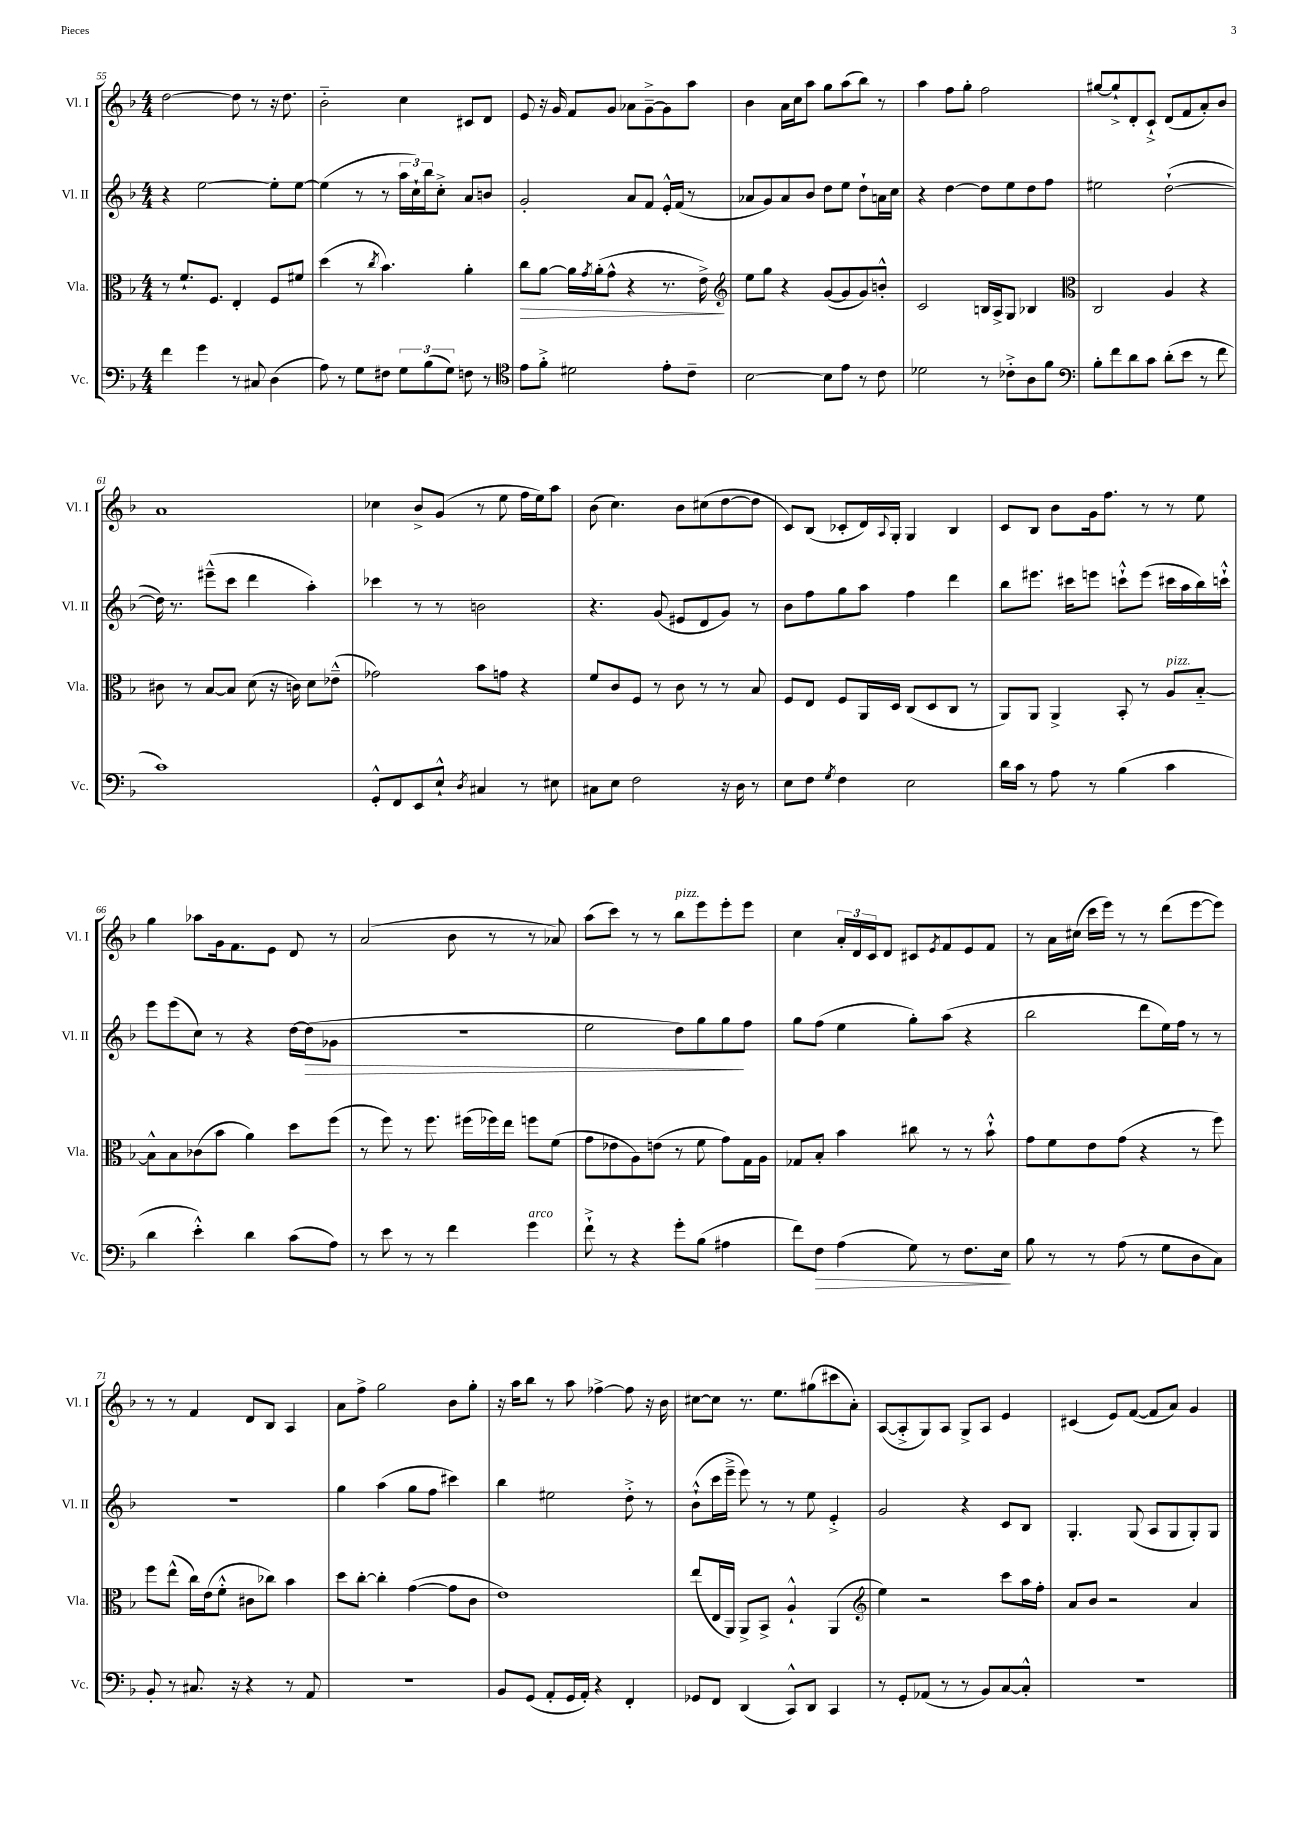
<<
\new StaffGroup <<
\new Staff = "s0" \with { instrumentName = "Vl. I" shortInstrumentName = "Vl. I" } {
    \clef treble \key f \major \numericTimeSignature \time 4/4
    d''2~ d''8 r8 r16 d''8. |
    bes'2-_ c''4 cis'8 d'8 |
    e'8 r16 g'16 f'8 g'8 aes'8 g'8~---> g'8 a''8 |
    bes'4 a'16 c''16 a''8 g''8 a''8( bes''8) r8 |
    a''4 f''8 g''8-. f''2 |
    gis''8~ gis''8-!-> d'8-. c'8-!-> d'8( f'8 a'8-.) bes'8 |
    a'1 |
    ces''4 bes'8-> g'8( r8 e''8 f''16 e''16) a''8 |
    bes'8( c''4.) bes'8 cis''8( d''8~ d''8 |
    c'8) bes8( ces'8-. d'16) \appoggiatura { a8 } g16-. g4 bes4 |
    c'8 bes8 bes'8 g'16 f''8. r8 r8 e''8 |
    g''4 aes''8 g'16 f'8. e'8 d'8 r8 |
    a'2( bes'8 r8 r8 aes'8) |
    a''8( c'''8) r8 r8 bes''8^\markup { \italic "pizz." } e'''8 e'''8-. e'''8 |
    c''4 \tuplet 3/2 { a'16-. d'16 c'16 } d'8 cis'8 \acciaccatura { e'8 } f'8 e'8 f'8 |
    r8 a'16 cis''16( c'''16 e'''16) r8 r8 d'''8( e'''8~ e'''8) |
    r8 r8 f'4 d'8 bes8 a4 |
    a'8 f''8-> g''2 bes'8 g''8-. |
    r16 a''16 bes''8 r8 a''8 fes''4~-> fes''8 r16 bes'16 |
    cis''8~ cis''8 r8. e''8. gis''8( cis'''8 a'8-.) |
    a8~( a8-.-> g8) a8 g8-> a8 e'4 |
    cis'4( e'8) f'8~( f'8 a'8) g'4 \bar "|." |
}
\new Staff = "s1" \with { instrumentName = "Vl. II" shortInstrumentName = "Vl. II" } {
    \clef treble \key f \major \numericTimeSignature \time 4/4
    r4 e''2~ e''8-. e''8~ |
    e''4( r8 r8 \tuplet 3/2 { a''16 c''16-!) bes''16 } c''8-.-> a'8 b'8 |
    g'2-. a'8 f'8 e'16-.-^ f'16( r8 |
    aes'8 g'8) aes'8 bes'8 d''8 e''8 d''8-! a'16 c''16 |
    r4 d''4~ d''8 e''8 d''8 f''8 |
    eis''2 d''2~-!( |
    d''16) r8. eis'''8---^( c'''8 d'''4 a''4-.) |
    ces'''4 r8 r8 b'2 |
    r4. g'8( eis'8 d'8 g'8) r8 |
    bes'8 f''8 g''8 a''8 f''4 d'''4 |
    bes''8 eis'''8. cis'''16 e'''8 c'''8-!-^ e'''8( cis'''16 a''16 bes''16) c'''16-!-^ |
    e'''8 e'''8( c''8) r8 r4 d''16~ d''16\>( ges'8 |
    R1 |
    e''2 d''8) g''8 g''8\! f''8 |
    g''8 f''8( e''4 g''8-.) a''8( r4 |
    bes''2 d'''8 e''16) f''16 r8 r8 |
    R1 |
    g''4 a''4( g''8 f''8 cis'''4) |
    bes''4 eis''2 d''8-.-> r8 |
    bes'8-!-^( c'''16 e'''16---> e'''8) r8 r8 e''8 e'4-.-> |
    g'2 r4 c'8 bes8 |
    g4.-. g8( a8 g8 g8-.) g8 \bar "|." |
}
\new Staff = "s2" \with { instrumentName = "Vla." shortInstrumentName = "Vla." } {
    \clef alto \key f \major \numericTimeSignature \time 4/4
    r8 f'8.-! f8. e4-. f8 fis'8 |
    d''4( r8 \acciaccatura { c''8 } bes'4.) a'4-. |
    c''8\> a'8~ a'16 \acciaccatura { g'8 } a'16-.( g'8-^ r4 r8. e'16->\!) |
    \clef treble e''8 g''8 r4 g'8~( g'8 g'8) b'8-.-^ |
    c'2 b16 a16-> g8 bes4 |
    \clef alto c2 a4 r4 |
    cis'8 r8 bes8~ bes8 d'8( r16 c'16) d'8 ees'8---^( |
    ges'2) bes'8 g'8 r4 |
    f'8 c'8 f8 r8 c'8 r8 r8 bes8 |
    f8 e8 f8 a,16 d16 c8( d8 c8 r8 |
    a,8) a,8 a,4-> bes,8-. r8 a8^\markup { \italic "pizz." } bes8~-_ |
    bes8-^ bes8 ces'8( bes'8 a'4) d''8 f''8( |
    r8 f''8) r8 f''8. fis''16( fes''16) e''16 f''8 f'8( |
    g'8 ees'8 a8) e'8( r8 f'8 g'8) g16 a16 |
    ges8 bes8-. bes'4 cis''8 r8 r8 bes'8-!-^ |
    g'8 f'8 e'8 g'8( r4 r8 f''8) |
    f''8 e''8-^( c''16) e'16( f'8-.-^ cis'8 ces''8) bes'4 |
    d''8 c''8~-. c''4-. g'4~( g'8 c'8 |
    e'1) |
    e''8( e16 a,16) a,8-> bes,8-> a4-!-^ a,4( |
    \clef treble e''4) r2 c'''8 a''16 f''16-. |
    a'8 bes'8 r2 a'4 \bar "|." |
}
\new Staff = "s3" \with { instrumentName = "Vc." shortInstrumentName = "Vc." } {
    \clef bass \key f \major \numericTimeSignature \time 4/4
    f'4 g'4 r8 cis8 d4( |
    a8) r8 g8 fis8 \tuplet 3/2 { g8 bes8( g8) } f8 r8 |
    \clef tenor e'8 f'8-.-> dis'2 e'8-. c'8-- |
    bes2~ bes8 e'8 r8 c'8 |
    des'2 r8 ces'8-.-> a8 f'8 |
    \clef bass bes8-. f'8 d'8 c'8 d'8-.( e'8 r8 f'8 |
    c'1) |
    g,8-.-^ f,8 e,8 e8-!-^ \acciaccatura { d8 } cis4 r8 eis8 |
    cis8 e8 f2 r16 d16 r8 |
    e8 f8 \acciaccatura { g8 } f4 e2 |
    d'16 c'16 r8 a8 r8 bes4( c'4 |
    d'4 e'4-.-^) d'4 c'8( a8) |
    r8 e'8 r8 r8 f'4 g'4^\markup { \italic "arco" } |
    f'8-!-> r8 r4 g'8-. bes8( ais4 |
    f'8) f8\> a4( g8) r8 f8. e16\! |
    bes8 r8 r8 a8( r8 g8 d8 c8) |
    bes,8-. r8 cis8. r16 r4 r8 a,8 |
    R1 |
    bes,8 g,8( a,8-. g,16 a,16-.) r4 f,4-. |
    ges,8 f,8 d,4( c,8-^) d,8 c,4 |
    r8 g,8-. aes,8( r8 r8 bes,8) c8~ c8-.-^ |
    r1 \bar "|." |
}
>>
>>
\layout { \context { \Score currentBarNumber = #55 } }
